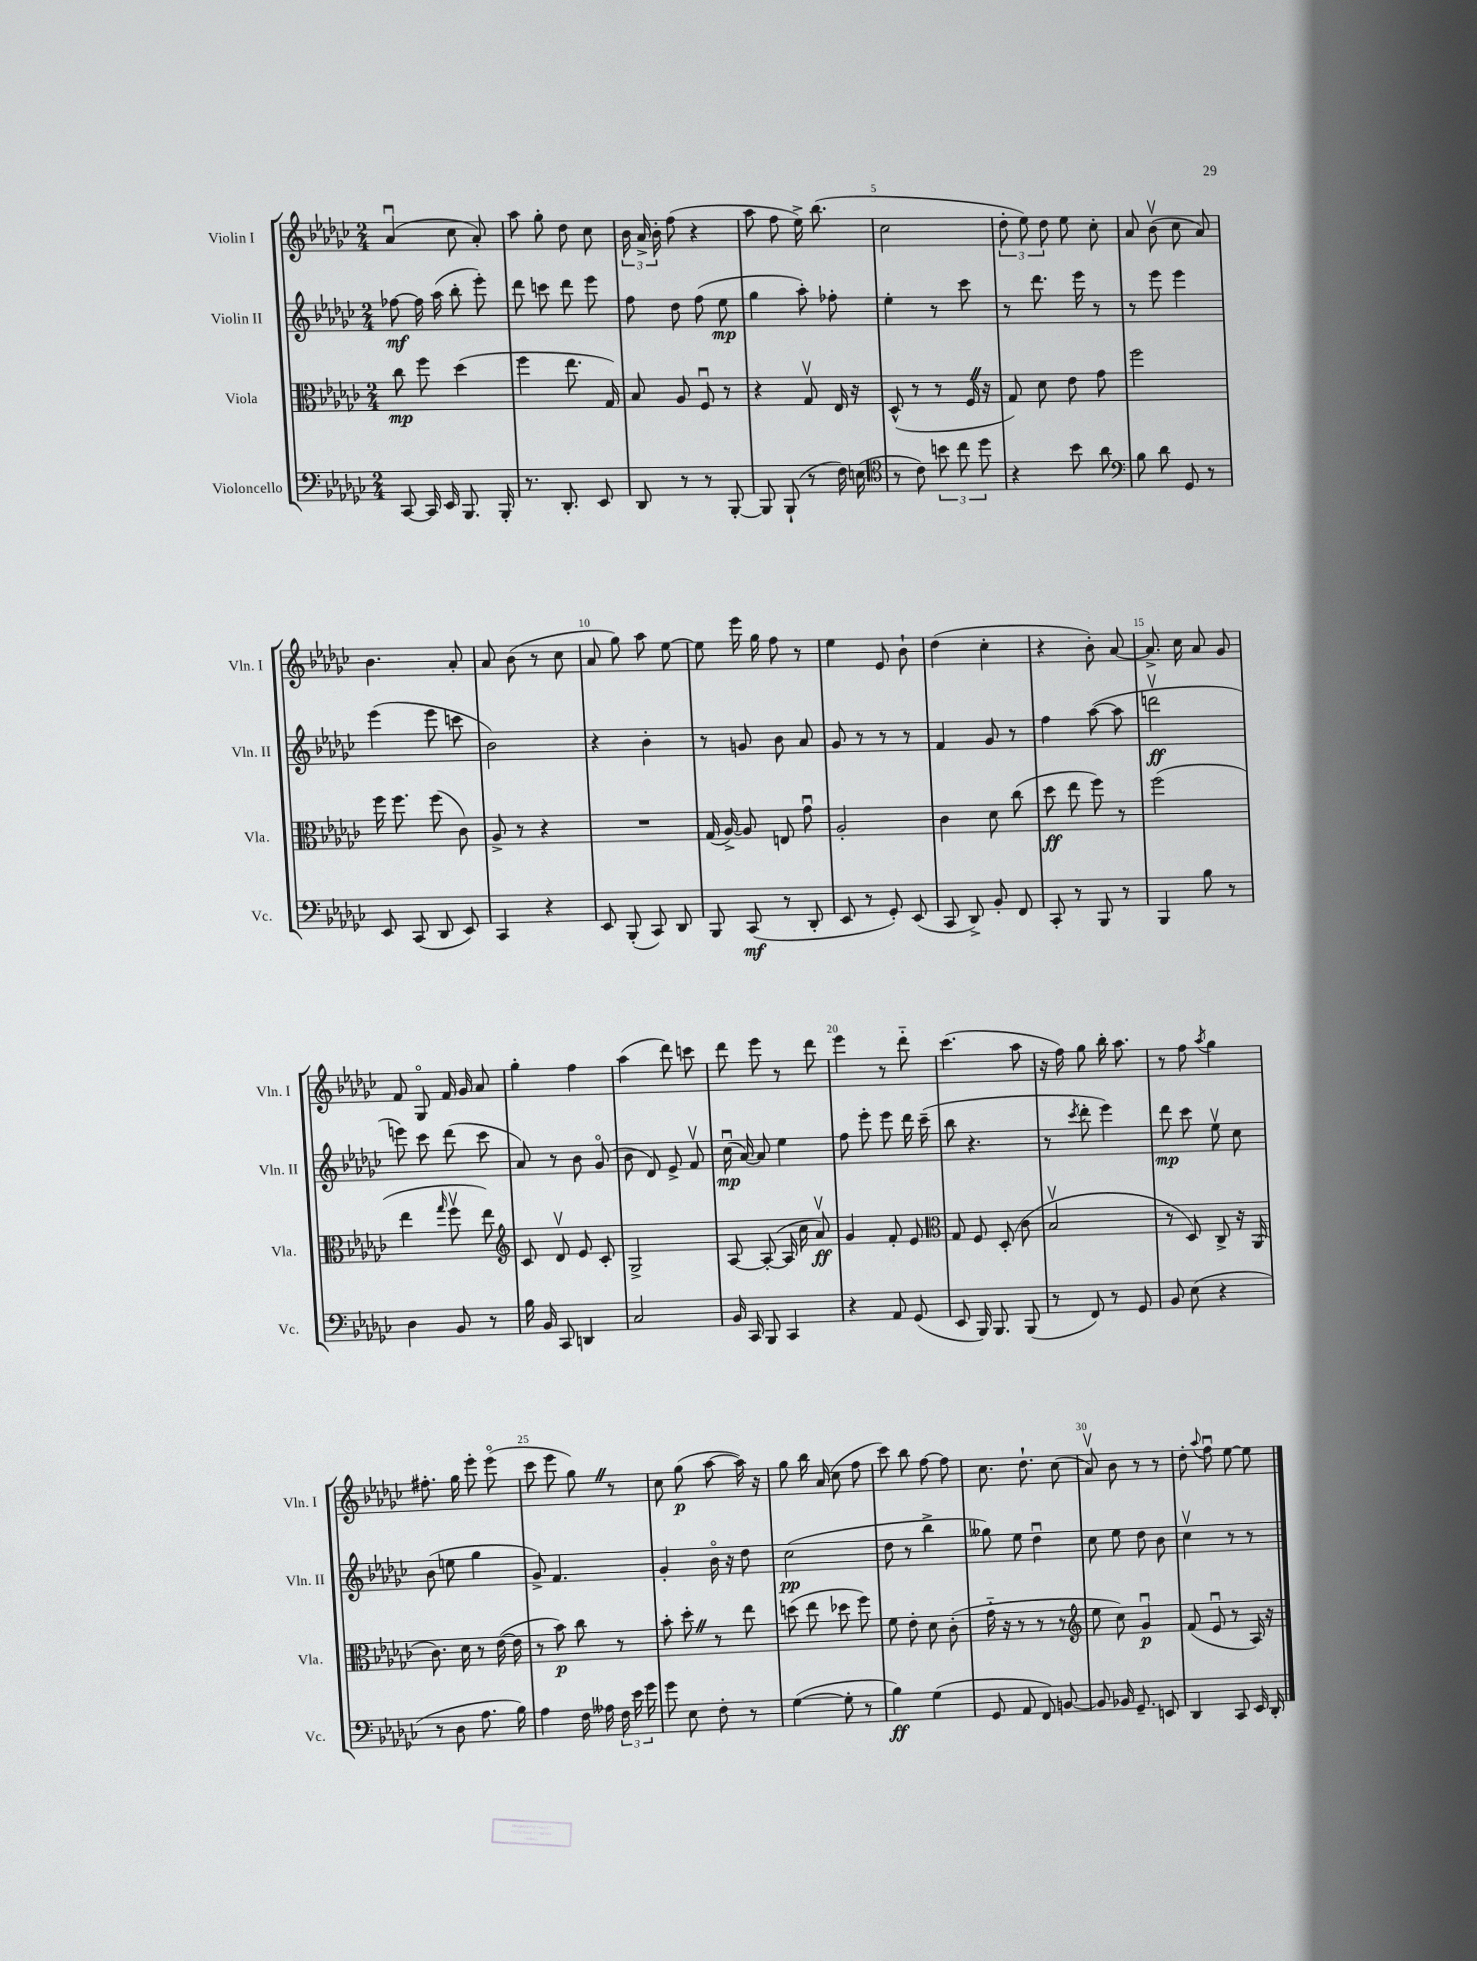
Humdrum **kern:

**kern	**kern	**kern	**kern
*staff4	*staff3	*staff2	*staff1
*clefF4	*clefC3	*clefG2	*clefG2
*k[b-e-a-d-g-c-]	*k[b-e-a-d-g-c-]	*k[b-e-a-d-g-c-]	*k[b-e-a-d-g-c-]
*M2/4	*M2/4	*M2/4	*M2/4
[8CC-	8cc-	[8ff-	(4a-u
16CC-]	8ff	16ff-]	.
16EE-	.	(16aa-	.
8.BBB-	(4dd-	8bb-'	8cc-
.	.	8eee-')	8a-')
16BBB-'	.	.	.
=	=	=	=
8.r	4ff	8ddd-	8aa-
.	.	8ccc	8gg-'
8.DD-'	.	.	.
.	8.ee-	8ddd-	8dd-
8EE-	.	8eee-	8cc-
.	16G-)	.	.
=	=	=	=
8DD-	8B-	8ff	24b-
.	.	.	24a-^
.	.	.	24b-'
8r	8A-	8dd-	(8ff
8r	8Fu	(8ff	4r
[8BBB-'	8r	8ee-	.
=	=	=	=
8BBB-]	4r	4gg-	8aa-
(8BBB-`	.	.	8ff
8r	8G-v	8aa-')	16ee-^)
.	.	.	(8.bb-
16F)	16E-	8ff-'	.
(16E	16r	.	.
=	=	=	=
*clefC4	*	*	*
8r	(8D-^^	4ee-'	2cc-
8c-)	8r	.	.
12b	8r	8r	.
12cc-	.	.	.
.	16F	8ccc-	.
12dd-	.	.	.
.	16r	.	.
=	=	=	=
4r	8G-)	8r	12dd-'
.	.	.	12ee-)
.	8d-	8.ddd-	.
.	.	.	12dd-
8b-	8e-	.	8ee-
.	.	16eee-	.
8a-	8g-	8r	8cc-'
=	=	=	=
*clefF4	*	*	*
8B-	2ff	8r	8a-
8d-	.	8eee-	(8b-v
8GG-	.	4eee-	8cc-
8r	.	.	8a-)
=	=	=	=
8EE-	16ff	(4eee-	4.b-
.	8.ff	.	.
(8CC-	.	.	.
8DD-	(8ff	8eee-	.
8EE-)	8c-)	8ccc	8a-'
=	=	=	=
4CC-	8A-^	2b-)	8a-
.	8r	.	(8b-
4r	4r	.	8r
.	.	.	8cc-
=	=	=	=
8EE-	2r	4r	8a-
(8BBB-'	.	.	8gg-)
8CC-)	.	4b-'	8aa-
8DD-	.	.	[8ee-
=	=	=	=
8BBB-	(16G-	8r	8ee-]
.	[16A-^)	.	.
(8CC-	8A-]	8g	16eee-
.	.	.	16gg-
8r	8E	8b-	8ff
8DD-'	8g-u	8a-	8r
=	=	=	=
8EE-	2A-'	8g-	4ee-
8r	.	8r	.
8GG-')	.	8r	8e-
(8EE-	.	8r	8b-`
=	=	=	=
8CC-	4c-	4f	(4dd-
8DD-^)	.	.	.
8BB-'	8d-	8g-	4cc-'
8FF	(8cc-	8r	.
=	=	=	=
8CC-'	8dd-	4ff	4r
8r	8ee-	.	.
8BBB-	8ff)	([8aa-	8b-')
8r	8r	8aa-]	[8a-
=	=	=	=
4BBB-	(2ff	2dddv	8.a-^]
.	.	.	16cc-
8B-	.	.	8a-
8r	.	.	8g-
=	=	=	=
4D-	4ee-	8eee)	8f
.	.	8ccc-	8G-o
.	16qqgg-	.	.
8BB-	8ffv	(8ddd-	16f
.	.	.	16g-
8r	8ee-)	8ccc-	8a-
=	=	=	=
*	*clefG2	*	*
16B-	8c-	8a-)	4gg-'
16BB-	.	.	.
8CC-	8d-v	8r	.
4DD	8e-	8b-	4ff
.	8c-'	(8g-o	.
=	=	=	=
2C-	2G-^	8b-	(4aa-
.	.	8d-)	.
.	.	8e-^	8ddd-)
.	.	8fv	8ccc
=	=	=	=
16BB-	[8A-	(16cc-u	8ddd-
16CC-	.	[16a-)	.
8BBB-	(8A-'_	8a-]	8eee-
4CC-	16A-]	4ee-	8r
.	16cc-	.	.
.	8a-v)	.	8ddd-
=	=	=	=
4r	4g-	8ff	4eee-
.	.	8eee-'	.
8AA-	8f'	8eee-	8r
(8GG-	8e-	16ddd-	8ddd-'~
.	.	(16ccc-~	.
=	=	=	=
*	*clefC3	*	*
8EE-	8G-	8bb-	(4.ccc-
16BBB-)	8F	4.r	.
8.BBB-	.	.	.
.	(8D-'	.	.
(8BBB-	8c-	.	8aa-
=	=	=	=
8r	2B-v	8r	16r
.	.	.	16ff)
.	.	8qccc-	.
8FF)	.	8ddd-'	8gg-
8r	.	4eee-)	16bb-'
.	.	.	8.aa-
8GG-	.	.	.
=	=	=	=
8BB-	8r	8ddd-	8r
(8E-	8D-)	8ccc-	8ff
.	.	.	8qaa-
4r	8C-^	8ee-v	4gg-
.	16r	8cc-	.
.	(16AA-	.	.
=	=	=	=
8r	8.c-)	(8b-	8.ff#'
8D-	.	8ee	.
.	16d-	.	16gg-
8.A-	8r	4gg-	8eee-'
.	([16e-	.	(8eee-o
16B-)	16e-]	.	.
=	=	=	=
4A-	8r	8g-^)	8ccc-
.	8b-)	4.f	8eee-
16F	8cc-	.	8gg-)
16A--	.	.	.
24F	8r	.	8r
24e-	.	.	.
24g-	.	.	.
=	=	=	=
8g-	8b-'	4g-'	8cc-
8E-	8dd-'	.	(8gg-
8F'	8r	16b-o	[8aa-
.	.	16r	.
8r	8ee-	8dd-	16aa-])
.	.	.	16r
=	=	=	=
([4G-	(8dd	(2cc-	8gg-
.	8ee-	.	16bb-
.	.	.	(16a-
8G-']	8dd-	.	8cc-
8r	8ff)	.	8ff
=	=	=	=
4B-)	8f	8dd-	8ccc-)
.	8e-'	8r	8bb-
(4G-	8d-	4bb-^	[8ff
.	(8c-'	.	8ff]
=	=	=	=
8GG-	16g-'~	8gg--)	8.cc-
.	16r	.	.
8AA-	8r	8ee-	.
.	.	.	8.dd-`
8FF)	8r	4dd-u	.
[8BB	8r	.	(8cc-
=	=	=	=
*	*clefG2	*	*
8BB]	8ee-	8cc-	8a-v)
16BB-	8cc-)	8ee-	8b-
8.GG-~	.	.	.
.	4g-u	8dd-	8r
8EE	.	8b-	8r
=	=	=	=
4DD-	(8f	4cc-v	8dd-'
.	.	.	8qqaa-
.	8e-u	.	8ffu
8CC-	8r	8r	[8ee-
16EE-	16A-)	8r	8ee-]
16DD-'	16r	.	.
==	==	==	==
*-	*-	*-	*-
